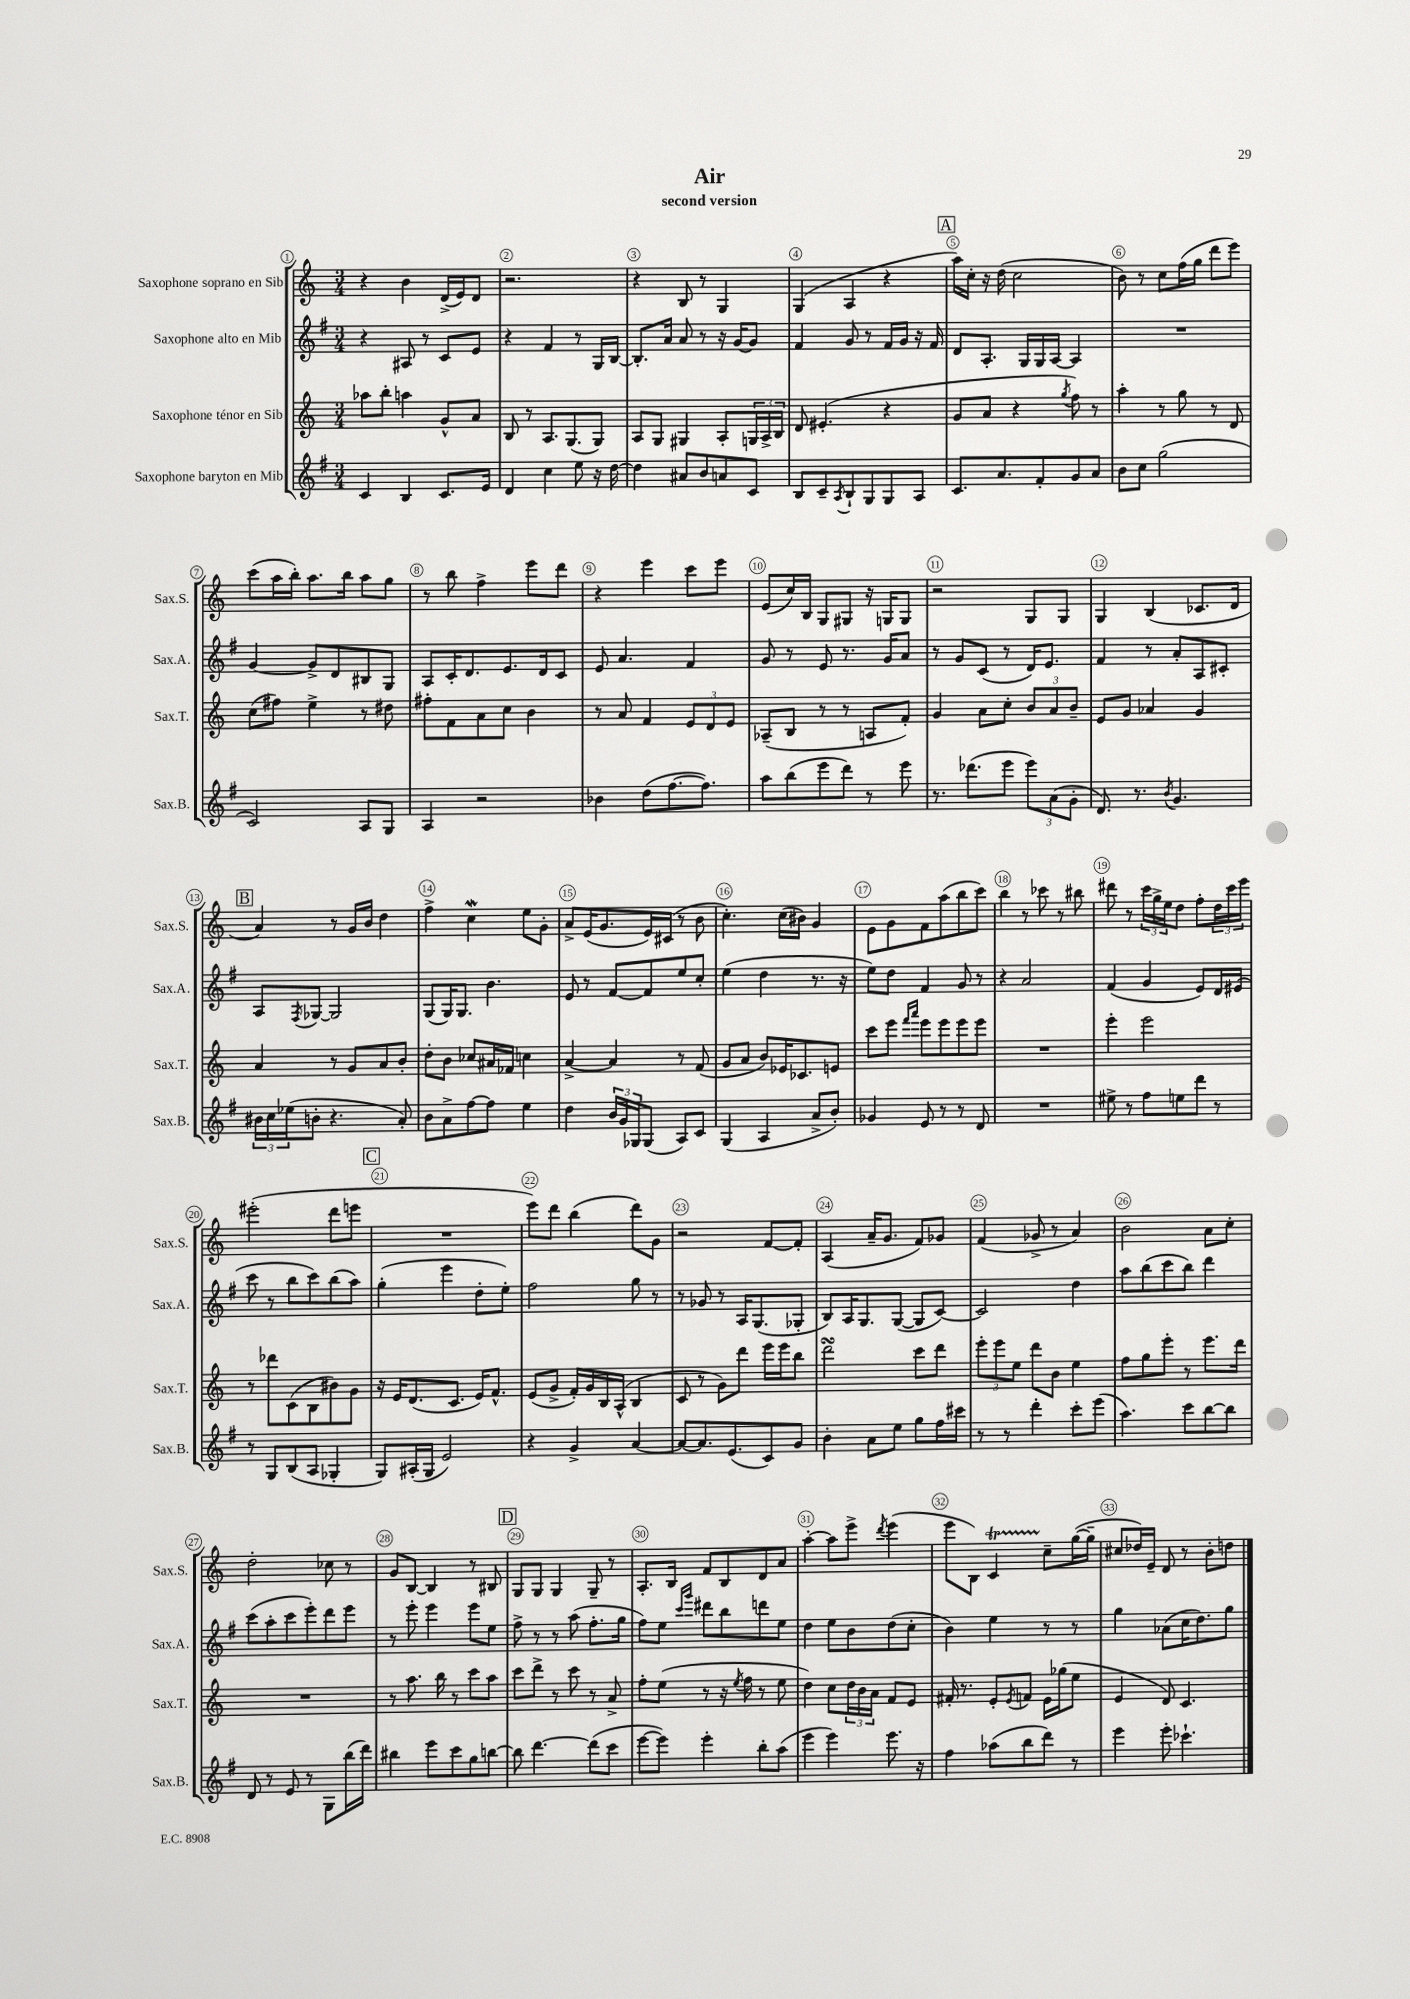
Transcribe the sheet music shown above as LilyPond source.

\header { title = "Air" subtitle = "second version" }
<<
\new StaffGroup <<
\new Staff = "s0" \with { instrumentName = "Saxophone soprano en Sib" shortInstrumentName = "Sax.S." } {
    \clef treble \key c \major \numericTimeSignature \time 3/4
    r4 b'4 d'16->( e'16) d'8 |
    r2. |
    r4 b8 r8 g4 |
    g4( a4 r4 |
    \mark \markup { \box "A" } a''16) c''16-. r16 d''16( c''2 |
    b'8) r8 c''8 f''16( g''16 d'''8 e'''8) |
    c'''8( a''16 b''16-.) a''8. b''16 a''8 g''8 |
    r8 b''8 f''4-> e'''8 d'''8 |
    r4 e'''4 c'''8 e'''8 |
    e'8( c''16) b16 g8 gis8 r16 g16 g8 |
    r2 g8 g8 |
    g4 b4( ces'8. d'16 |
    \mark \markup { \box "B" } a'4) r8 g'16 b'16 d''4 |
    f''4-> c''4\mordent e''8 g'8-. |
    a'8-> e'16( g'8. e'16) cis'16( r8 b'8 |
    c''4.-.) c''16( bis'16) g'4 |
    e'8 g'8 f'8 a''8( b''8 c'''8) |
    b''4 r8 ces'''8 r8 bis''8 |
    dis'''8 r8 \tuplet 3/2 { c'''16 g''16-> e''16 } d''8 f''8-. \tuplet 3/2 { d''16 c'''16 e'''16 } |
    eis'''2-.( d'''8 e'''8 |
    \mark \markup { \box "C" } R2. |
    e'''8) d'''8 b''4( d'''8) g'8 |
    r2 f'8~ f'8-. |
    a4( a'16-- g'8. f'8) ges'8 |
    f'4( ges'8-> r8 a'4) |
    b'2 a'8 c''8-. |
    d''2-. ces''8 r8 |
    g'8 b8~ b4 r8 bis8 |
    \mark \markup { \box "D" } g8 g8 g4 g8-- r8 |
    a8.-. b16 f'8 b8 d'8 a'8 |
    a''4~-. a''8 e'''8-> \acciaccatura { d'''8 } e'''4( |
    e'''8 b8) c'4\startTrillSpan c''8--\stopTrillSpan g''16~( g''16-- |
    cis''8 des''16) e'16-- d'8 r8 b'8-. d''8 \bar "|." |
}
\new Staff = "s1" \with { instrumentName = "Saxophone alto en Mib" shortInstrumentName = "Sax.A." } {
    \clef treble \key g \major \numericTimeSignature \time 3/4
    r4 ais8 r8 c'8 e'8 |
    r4 fis'4 r8 g16 b16~ |
    b8.-. a'16 a'8 r8 r16 g'16~ g'8 |
    fis'4 g'8 r8 fis'16 g'16 r16 fis'16 |
    \mark \markup { \box "A" } d'8 a8.-. g16 g16 a16~ a4 |
    R2. |
    g'4~ g'8-> d'8 bis8 g8 |
    a8 c'16-. d'8. e'8. d'16 c'8 |
    e'8 a'4. fis'4 |
    g'8 r8 e'8 r8. g'16 a'8 |
    r8 g'8 c'8( r8 d'16) e'8. |
    fis'4 r8 a'8-. a8 cis'8-. |
    \mark \markup { \box "B" } a8 \acciaccatura { fis8 } ges8~ ges2 |
    g8( g16) g8. b'4. |
    e'8 r8 fis'8~ fis'8 e''8 c''8-. |
    e''4( d''4 r8. r16 |
    e''8) d''8 fis'4 g'8 r8 |
    r4 a'2 |
    fis'4( g'4 e'8) d'16 eis'16( |
    c'''8 r8 b''8 c'''8) b''8( a''8) |
    \mark \markup { \box "C" } g''4-.( e'''4 d''8-. e''8-.) |
    fis''2 g''8 r8 |
    r8 ges'8 r8 a16 g8.( ges8-. |
    b8) a16 g8. g8~( g8 c'8~) |
    c'2 d''4 |
    a''8 b''8( c'''8 b''8) d'''4 |
    c'''8( a''8-. c'''8 e'''8-.) d'''8 e'''8 |
    r8 e'''8-. e'''4 e'''8 e''8 |
    \mark \markup { \box "D" } fis''8-> r8 r8 a''8( fis''8.-. g''16 |
    fis''8) e''8 \grace { c'''16 g'''16 } dis'''8 b''8 d'''8 e''8 |
    d''4 e''8 b'8 d''8( c''8-. |
    b'4) e''4 r8 r8 |
    g''4 aes'8( c''16 d''8.) g''8 \bar "|." |
}
\new Staff = "s2" \with { instrumentName = "Saxophone ténor en Sib" shortInstrumentName = "Sax.T." } {
    \clef treble \key c \major \numericTimeSignature \time 3/4
    aes''8 b''8-. a''4 g'8-^ a'8 |
    b8 r8 a8. g8.( g8) |
    a8 g8 gis4 a8-. \tuplet 3/2 { g16 a16-> b16 } |
    d'8 eis'4.-.( r4 |
    \mark \markup { \box "A" } g'8 a'8 r4 \acciaccatura { g''8 } f''8) r8 |
    a''4-. r8 g''8 r8 d'8 |
    c''8( fis''8) e''4-> r8 dis''8 |
    fis''8-. f'8 a'8 c''8 b'4 |
    r8 a'8 f'4 \tuplet 3/2 { e'8 d'8 e'8 } |
    aes8--( b8 r8 r8 a8 f'8-.) |
    g'4 a'8 c''8-. \tuplet 3/2 { b'8 a'8 b'8-- } |
    e'8 g'8 aes'4 g'4 |
    \mark \markup { \box "B" } a'4 r8 g'8 a'8 b'8-. |
    d''8-. b'8 ces''8 ais'16 fes'16 c''4 |
    a'4~-> a'4 r8 f'8( |
    g'8 a'8 b'8) ees'16 ces'8. e'8 |
    c'''8 e'''8 \grace { f'''16 a'''16 } e'''8 e'''8 e'''8 e'''8 |
    R2. |
    e'''4-. e'''2 |
    r8 des'''8 c'8( b8 bis'8) g'8 |
    \mark \markup { \box "C" } r16 e'16 d'8.( c'8. e'16) f'8.-^ |
    e'8( g'8-> f'16-.) g'16 b16 a16-^( b4 |
    c'8 r8 g'8) d'''8 e'''16 e'''16 b''8 |
    d'''2\turn c'''8 d'''8 |
    \tuplet 3/2 { e'''8-. e'''8 e''8 } d'''8 b'8 e''4 |
    f''8 g''8 e'''8-. r8 e'''8. d'''16 |
    R2. |
    r8 a''8. b''16 r8 c'''8 a''8 |
    \mark \markup { \box "D" } c'''8 d'''8-> r8 c'''8 r8 a'8-> |
    f''8-. e''8( r8 r16 \acciaccatura { e''8 } f''16 r8 e''8 |
    d''4) c''8 \tuplet 3/2 { d''16 b'16 a'16 } f'8 e'8 |
    fis'16-. r8. e'8-. \acciaccatura { e'8 } f'8 e'16 ges''16( e''8 |
    e'4 d'8) c'4. \bar "|." |
}
\new Staff = "s3" \with { instrumentName = "Saxophone baryton en Mib" shortInstrumentName = "Sax.B." } {
    \clef treble \key g \major \numericTimeSignature \time 3/4
    c'4 b4 c'8. e'16 |
    d'4 c''4 e''8 r16 d''16~ |
    d''4 ais'8 b'8 a'8 c'8 |
    b8 c'8-- \acciaccatura { a8 } b8-! g8 g8 a8 |
    \mark \markup { \box "A" } c'8. a'8. fis'8-. g'8 a'8 |
    b'8 c''8 g''2( |
    c'2) a8 g8 |
    a4 r2 |
    bes'4 d''8( fis''8.~ fis''8.) |
    a''8 b''8( e'''8 d'''8) r8 e'''8 |
    r8. des'''8.( e'''8 \tuplet 3/2 { e'''8) a'8( g'8-. } |
    d'8.) r8. \acciaccatura { b'8 } g'4. |
    \mark \markup { \box "B" } \tuplet 3/2 { bis'16 c''16 ees''16( } b'8-. r4. a'8-.) |
    b'8 a'8-> fis''8~ fis''8 e''4 |
    d''4 \tuplet 3/2 { b'16 g'16 ges16 } ges8( a8) c'8 |
    g4( a4 a'8-> b'8-.) |
    ges'4 e'8 r8 r8 d'8 |
    R2. |
    eis''8-> r8 fis''8 e''8 d'''8 r8 |
    r8 g8 b8( a8 ges4-. |
    \mark \markup { \box "C" } g8) ais16-.( g16 e'2) |
    r4 g'4-> a'4~ |
    a'8~ a'8. e'8.( c'8) g'8 |
    b'4-. a'8 e''8 g''8 fis''16 cis'''16 |
    r8 r8 d'''4-. c'''8-. e'''8( |
    a''4.) c'''8 b''8~ b''8 |
    d'8 r8 e'8 r8 g8 b''16( d'''16) |
    bis''4 e'''8 c'''8 g''8 b''8~ |
    \mark \markup { \box "D" } b''8 d'''4.~ d'''8( c'''8 |
    e'''8~ e'''8) e'''4-. b''8-. a''8( |
    e'''4 e'''4) e'''8. r16 |
    fis''4 aes''8( b''8 d'''8) r8 |
    e'''4 e'''8-. ces'''4.-! \bar "|." |
}
>>
>>
\layout { \context { \Score \override BarNumber.break-visibility = ##(#f #t #t) barNumberVisibility = #all-bar-numbers-visible \override BarNumber.stencil = #(make-stencil-circler 0.1 0.3 ly:text-interface::print) } }
